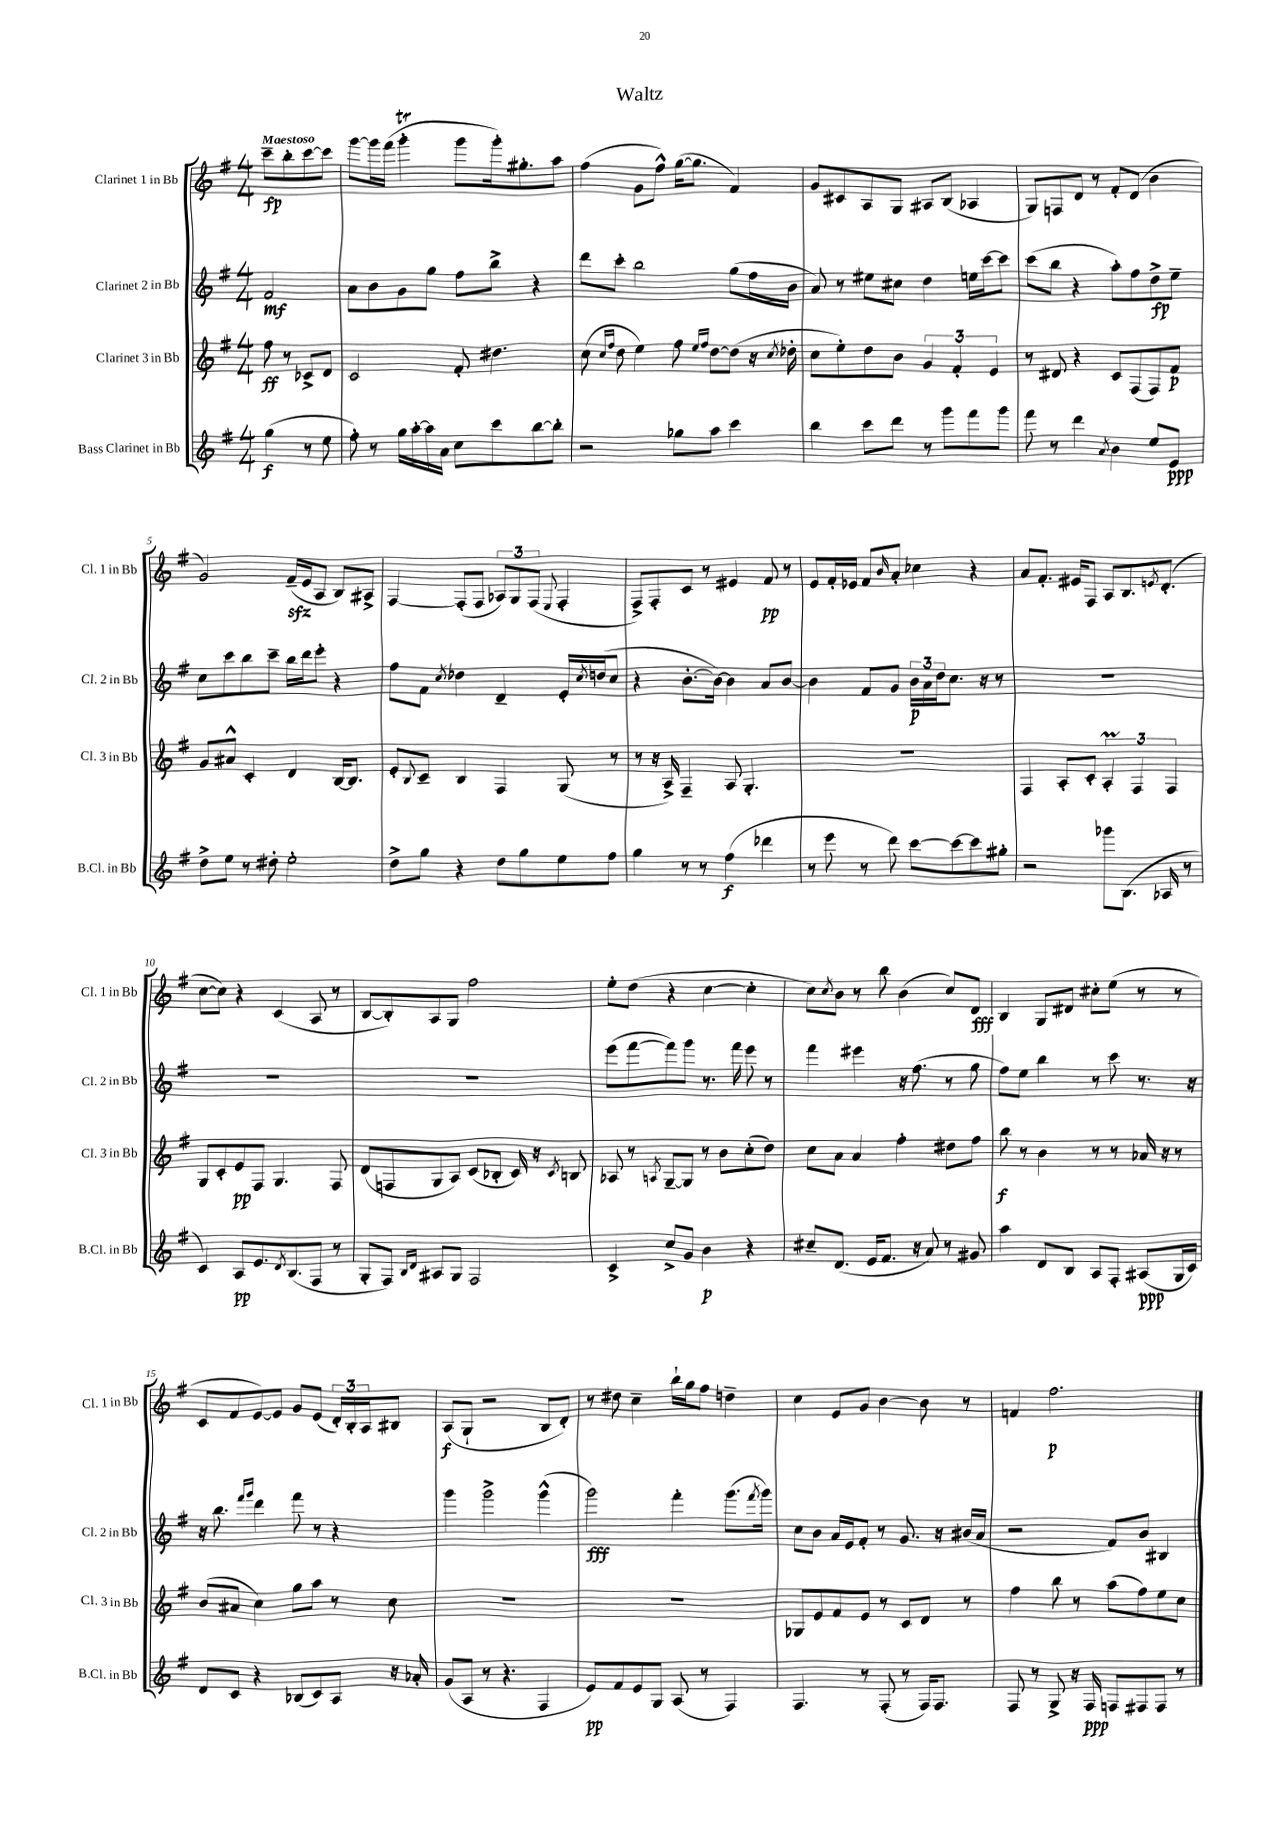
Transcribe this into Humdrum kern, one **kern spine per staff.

**kern	**kern	**kern	**kern
*staff4	*staff3	*staff2	*staff1
*clefG2	*clefG2	*clefG2	*clefG2
*k[f#]	*k[f#]	*k[f#]	*k[f#]
*M4/4	*M4/4	*M4/4	*M4/4
(4gg	8ff#	2f#	8ccc~
.	8r	.	8bb'
8r	8c-^	.	[8ccc
8ee	8d	.	8ccc]
=	=	=	=
8ff#')	2c	8a	[8ggg
8r	.	8b	16ggg]
.	.	.	(16fff#
16gg	.	8g	4ggg'
[16aa'	.	.	.
16aa]	.	8gg	.
16a	.	.	.
8cc	8f#'	8ff#	8ggg
8ccc	4.dd#	8bb^	16ggg')
.	.	.	8.gg#'
[8bb	.	4r	.
8bb']	.	.	8aa
=	=	=	=
2r	(8cc	8ddd	(4ff#
.	16qqcc	.	.
.	16qqff#	.	.
.	8dd	8ccc'	.
.	4ee)	2bb	8g
.	.	.	8ff#^^)
8gg-	8ff#	.	([16gg
.	.	.	8.gg]
.	16qqee	.	.
.	16qqff#	.	.
8aa	[8dd	.	.
4ccc	(8dd]	(8gg	4f#)
.	16r	16ff#	.
.	8qcc	.	.
.	16dd-'	16b	.
=	=	=	=
4bb	8cc	8a)	8g
.	8ee')	8r	8c#
8ccc	8dd	8ee#	8A
8ddd	8b	8cc#	8G
8r	6g	4dd	8A#
8ggg	.	.	(8B
.	6f#'	.	.
8fff#	.	16ee	4A-
.	.	[16ccc	.
.	6e	.	.
8ggg	.	8ccc]	.
=	=	=	=
8fff#	8r	(8ccc	8G)
8r	8d#	8bb	8F
4ddd	4r	4r	8d
.	.	.	8r
8qa	.	.	.
4b	8c	8aa')	8f#'
.	(8F#	8ff#	(8d
8ee	8F#)	8dd^	4b
8e	8f#	8ee~	.
=	=	=	=
8dd^	8g	8cc	2g)
8ee	8a#^^	8ccc	.
8r	4c'	8bb	.
8dd#'	.	8ccc~	.
2ee'	4d	16bb	(16f#~
.	.	16ddd	16e
.	.	8eee'	8A
.	[16B	4r	8B)
.	8.B]	.	.
.	.	.	8A#^
=	=	=	=
8dd^	8e'	8ff#	[4F#
.	8qqB	.	.
8gg	8c~	8f#	.
.	.	8qcc	.
4r	4B	4dd-	(8F#']
.	.	.	8F#
8dd	4F#	4d~	12A-)
.	.	.	12G
8gg	.	.	.
.	.	.	(12F#
.	.	.	8qqE
8ee	(8G	16e'	4F#'
.	.	8qcc	.
.	.	(16dd	.
8ff#	8r	8cc	.
=	=	=	=
4gg	8r	4r	8F#^)
.	16r	.	8F#'
.	16A^)	.	.
8r	4F#~	[8.b'	8c
8r	.	.	8r
.	.	16b_)	.
(4ff#	8A	4b]	4e#
.	4.G'	.	.
4ddd-	.	8a	8f#
.	.	[8b	8r
=	=	=	=
8r	1r	4b]	8e
8eee	.	.	16f#'
.	.	.	16e-
8r	.	8f#	8f#
.	.	.	16qqb
8ddd)	.	8g	8a'
[8ccc	.	24b	4cc-
.	.	24a	.
.	.	24dd	.
8ccc_	.	8.cc	.
8ccc]	.	.	4r
.	.	16r	.
8gg#'	.	8r	.
=	=	=	=
2r	4F#	1r	8a
.	.	.	8.f#'
.	8A'	.	.
.	.	.	16e#
.	8c'	.	8F#
8ggg-	6A'	.	8A
(8.B	.	.	8.B
.	6F#	.	.
.	.	.	8qe
16A-	.	.	(8.d'
.	6F#	.	.
8r	.	.	.
=	=	=	=
4c)	8G	1r	[8cc
.	8c'	.	8cc])
8A	8e	.	4r
8.e	8F#	.	.
.	4.G	.	(4c
8qd	.	.	.
(8.B	.	.	.
8F#	.	.	8A
8r	8F#	.	8r
=	=	=	=
8G'	(8d	1r	[8B
8F#)	8F	.	8B'])
16qqB	.	.	.
16qqd	.	.	.
8A#	8G	.	8A
8G	8A)	.	8G
2F#	(8c	.	2ff#
.	8B-'	.	.
.	16c)	.	.
.	16r	.	.
.	8qc	.	.
.	8B	.	.
=	=	=	=
4c^	8A-	(8eee	8ee'
.	8r	[8fff#	(8dd
.	8qA	.	.
8cc^	[8G~	8fff#])	4r
8g	8G]	8ggg	.
4b	8r	8.r	[4cc
.	8b	.	.
.	.	16fff#	.
4r	(8cc'	8eee	4cc']
.	8dd)	8r	.
=	=	=	=
8cc#~	8cc	4fff#	8cc)
.	.	.	8qcc
(8.d	8a	.	8b
.	4a	4eee#	8r
16e	.	.	.
8.f#	.	.	8bb
.	4ff#'	16r	(4b
16r	.	(8.ff#	.
8a)	.	.	.
8r	8dd#	8r	8cc)
8g#	8ff#	8gg	8d
=	=	=	=
4aa	8bb	8ff#)	4B
.	8r	8ee	.
8d	4b	4bb	8G
8B	.	.	8d#
8A	8r	8r	8cc#'
8F#'	8r	8ccc	(8ee
(8A#	16a-	8.r	8r
.	16r	.	.
16G	8r	.	8r
16c)	.	16r	.
=	=	=	=
8d	(8b	16r	8c
.	.	8.bb	.
8c	8a#	.	8f#
.	.	16qqfff#	.
.	.	16qqggg	.
4r	4cc)	4ddd	[8e)
.	.	.	8e]
(8B-	8gg	8fff#	8g
8c)	8aa	8r	(8e
8A	8r	4r	24d')
.	.	.	24B'
.	.	.	24A
16r	8cc	.	8B#
16a-'	.	.	.
=	=	=	=
(8g	1r	4ggg	(8A
8A	.	.	8G`
8r	.	2ggg^	2r
4.r	.	.	.
4F#	.	(4ggg^^	8B
.	.	.	8d')
=	=	=	=
8e)	1r	2ggg)	8r
8f#	.	.	8dd#
8e	.	.	4cc~
8G	.	.	.
(8A	.	4fff#'	16bb`
.	.	.	16gg
8r	.	.	8ff#
4F#)	.	(8.ggg	4dd~
.	.	8qfff#	.
.	.	16ggg)	.
=	=	=	=
4.F#	8G-	8cc	4cc
.	8e	8b	.
.	8f#	16a	8e
.	.	16e	.
8r	8e	8f#'	8g
(8F#'	8r	8r	[4b
8r	8c	8.g	.
16F#)	8d	.	8b]
8.F#	.	16r	.
.	8r	(16b#	8r
.	.	16a	.
=	=	=	=
8F#	4ff#	2r	4f
8r	.	.	.
8G^	8bb	.	2.ff#
16r	8r	.	.
16F#	.	.	.
8F	(8aa	8f#)	.
8F#	8ff#)	8b	.
8F#	8ee	4B#	.
8r	8cc	.	.
==	==	==	==
*-	*-	*-	*-
